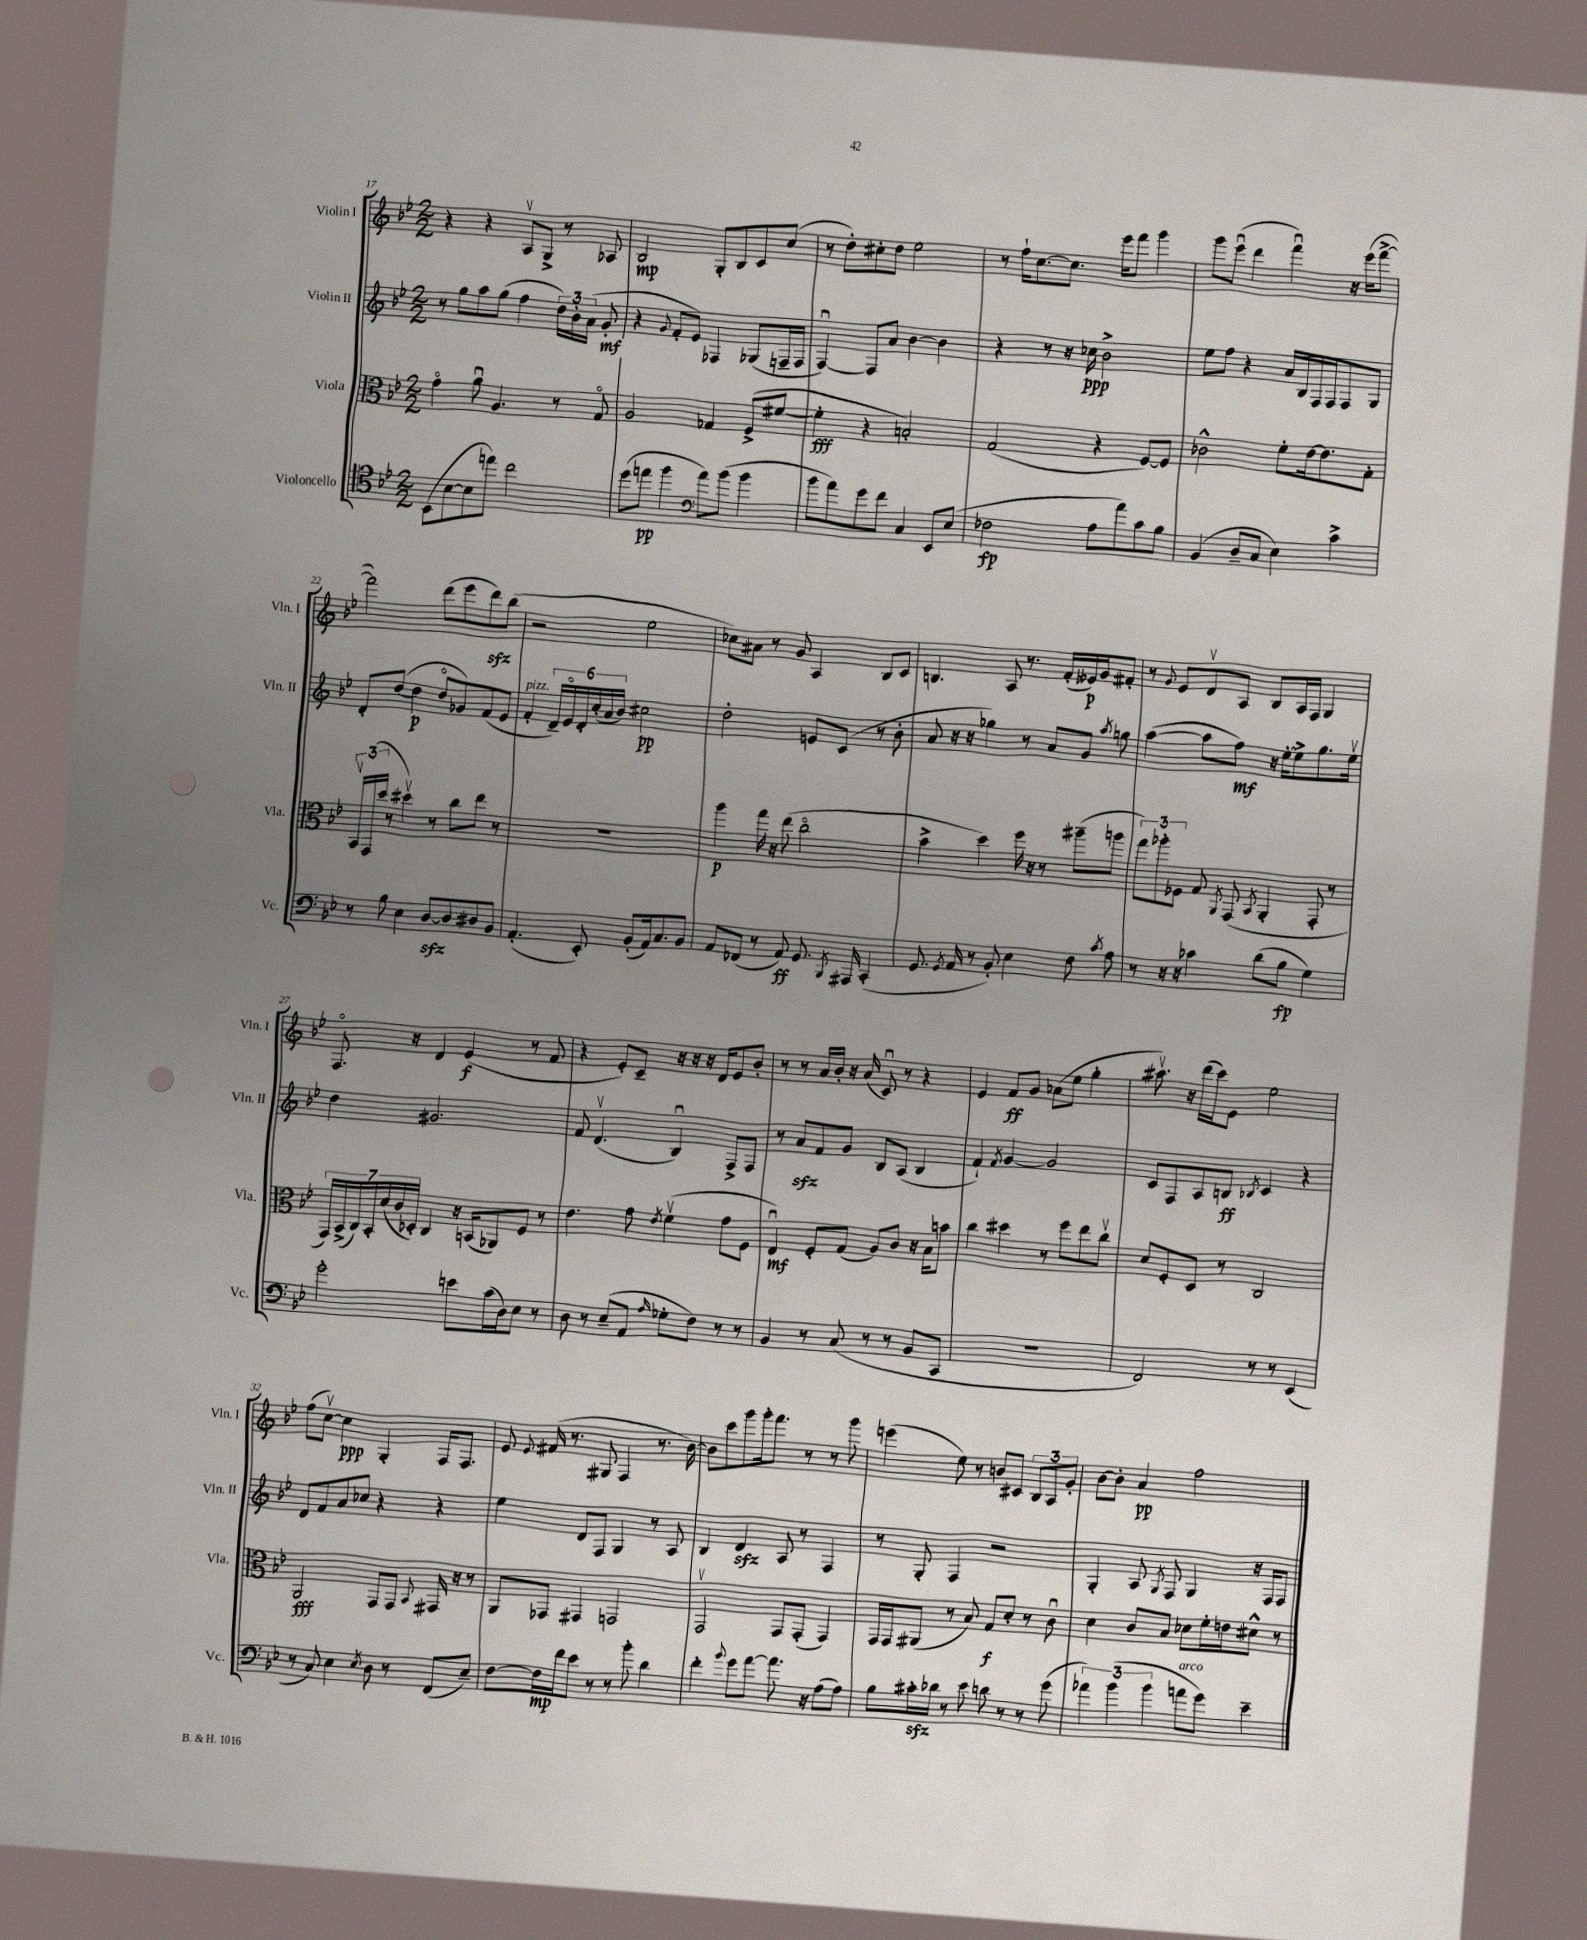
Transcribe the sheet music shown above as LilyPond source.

<<
\new StaffGroup <<
\new Staff = "s0" \with { instrumentName = "Violin I" shortInstrumentName = "Vln. I" } {
    \clef treble \key bes \major \numericTimeSignature \time 2/2
    \autoBeamOff r4 r4 a8[\upbow g8]-> r8 aes8 |
    bes2\mp g8[-. bes8 c'8 c''8]( |
    r8 d''8[-.) cis''8-. d''8] ees''2 |
    r8 f''16[-! c''8.~ c''8.] ees'''16[ f'''8] g'''4 |
    g'''8[ ees'''8]\downbow( d'''4 f'''4\downbow) r16 ees'''16[( f'''8]~-> |
    f'''2) d'''8[( ees'''8 d'''8\sfz) bes''8]( |
    r2 ees''2 |
    ces''8[) ais'8] r8 g'8 a4 bes8[ c'8] |
    b4. a8 r8. f'16[-.( eeses'16\p) g'16 fis'8]-. |
    r8 \appoggiatura { g'8 } ees'8[ d'8\upbow a8] bes8[ a16 f16] g4 |
    f8.\flageolet r16 d'4 ees'4\f( r8 f'8 |
    r4 ees'8[-.) c'8]-- r16 r16 r16 d'16[ ees'8 bes'8]-. |
    r8 r8 a'16[ bes'16]-. r16 a'16( c'8\downbow) r8 r4 |
    ees'4 f'8[\ff g'8] aes'8[( ees''8] g''4-. |
    ais''8.\upbow) r16 d'''16[( c'''16) ees'8] ees''2 |
    f''8[( c''8]~\upbow) c''4\ppp g4-. f16[ f8.] |
    ees'8 \appoggiatura { ees'8 } fis'16( r8. gis8 f4 r8. bes'16~) |
    bes'8[ c'''8 g'''8 g'''16-. f'''8.] r8 r8 g'''8 |
    e'''4( ees''8) r8 b'8[ cis'8] \tuplet 3/2 { bes8[ a8 g'8]-. } |
    bes'8[~ bes'8]-. a'4\pp f''2 \bar "|." |
}
\new Staff = "s1" \with { instrumentName = "Violin II" shortInstrumentName = "Vln. II" } {
    \clef treble \key bes \major \numericTimeSignature \time 2/2
    \autoBeamOff r8 g''8[ a''8 g''8]( f''4 \tuplet 3/2 { d''16[) bes'16-. a'16]( } g'8-.\mf |
    r4 \appoggiatura { g'8 } f'8[-. ees'8]) fes4 ges8[( f16-- f16] |
    f4~\downbow) f8[ a'8] bes'4~ bes'4 |
    r4 r8 r16 ces''16\ppp bes'2-> |
    ees''8[ f''8] r4 a'16[ bes16 f16 f16 f8 g8] |
    d'8[-. d''8]~( d''4\p d''8[\flageolet ges'8) f'8( ees'8] |
    f'4-.^\markup { \italic "pizz." } \tuplet 6/4 { d'16[--) ees'16\flageolet d'16-. c''16-.( a'16 bes'16]) } cis''2\pp |
    d''2-. e'8[ c'8]( r8 bes'8-. |
    a'8 r16 r16 ges''4) r8 a'8[ g'8] \acciaccatura { a''8 } g''8 |
    a''4~( a''8[ f''8]\mf) r16 ees''16[~-. ees''8-> g''8. ees''16]\upbow |
    d''4 gis'2. |
    f'8 d'4.\upbow( bes4\downbow) f8[-> f8] |
    r8 a'8[\sfz f'8 g'8] bes8[ a8]( bes4 |
    f'4-!) \acciaccatura { f'8 } g'4~ g'2 |
    c'8[ f8 a8 b8]\ff \acciaccatura { bes8 } c'4 r4 |
    d'8[ f'8 a'8 ces''8] r4 r4 |
    ees''4 d'8[ f8] g4 r8 a8 |
    bes4 d'4\sfz a8 r8 f4 |
    r8 g8-. f4 r2 |
    g4-. a8 \acciaccatura { g8 } f8 g4 r16 f16[ f8] \bar "|." |
}
\new Staff = "s2" \with { instrumentName = "Viola" shortInstrumentName = "Vla." } {
    \clef alto \key bes \major \numericTimeSignature \time 2/2
    \autoBeamOff g'4\flageolet a'8\downbow a4. r8 g8\flageolet |
    a2 ges4 f8[->( fis'8]~ |
    fis'4-.\fff r4 b2-.) |
    g2( r4 f8[~) f8] |
    ces'2-^ f'8[-. ees'16~ ees'8. g8]-. |
    \tuplet 3/2 { bes,16[\upbow g,16( d''16] } r8 dis''4\upbow) r8 c''8[ ees''8] r8 |
    R1 |
    a''4\p g''16 r16 ees''8( c''2\flageolet |
    bes'4-> d''4) f''16 r16 r8 ais''8[--( a''8] |
    \tuplet 3/2 { g''8[) aes''8-. fes8] } g8 \acciaccatura { a,8 } g,8( \acciaccatura { bes,8 } a,4-. g,8-. r8 |
    \tuplet 7/4 { g,16[) bes,16->( c16) bes,16-. d'16( c'16 des16]-.) } c4 r16 b,16[( aes,8) f8] r8 |
    ees'4. g'8 \acciaccatura { ees'8 } f'4\upbow( g'8[ f8] |
    ees4\downbow\mf) f8[-. g8]( a8[) c'8] r16 bes16[ b'8] |
    c''4 dis''4 r8 f''8[ ees''8 c''8]\upbow |
    d'8[ f8-. d8] r8 c2 |
    a,2\fff g,8[ g,8] \appoggiatura { bes,8 } gis,16 r16 r8 |
    a,8[ ges,8] gis,4 g,2 |
    g,2\upbow g,8[ g,8]-.( g,4) |
    g,16[ g,16 ais,8]( r8 bes8) g8[\f d'8]-. r8 c'8\downbow |
    d'4 c'8[ bes8] des'8[ f'16-. e'16 dis'8]-^ r8 \bar "|." |
}
\new Staff = "s3" \with { instrumentName = "Violoncello" shortInstrumentName = "Vc." } {
    \clef tenor \key bes \major \numericTimeSignature \time 2/2
    \autoBeamOff bes,8[( bes8~ bes8 e''8]) c''2 |
    d''8[( e''8]\pp f''4 \clef bass a'8[) bes'8]( bes'4 |
    bes'8[ a'8) g'8 f'8] c4 ees,8[ ees8]( |
    fes2\fp a8[ a'8) c'8 bes8] |
    bes,4( d8[-- c8] ees4) c'4-> |
    r8 bes8 ees4 d8[~\sfz d8 dis8 bes,8] |
    a,4.-.( ees,8-.) bes,8[-.( a,16) c8. bes,8] |
    a,8[ fes,8]( r8 a,8\ff) g,8. \acciaccatura { bes,,8 } ais,,16 c,4-.( |
    g,8. \acciaccatura { g,8 } a,16 r8 bes,8-.) ees4 f8 \acciaccatura { c'8 } a8 |
    r8 r16 r16 ces'4 d'8[( bes8]\fp g4) |
    g'2-. e'8[ c'16( d16) ees8] r8 |
    d8 r8 ees8[--( a,8] \grace { a16 } ges8[-. f8]) r8 r8 |
    bes,4 r8 c8( r8 r8 bes,8[ c,8] |
    R1 |
    f,2) r8 r8 ees,4( |
    r8 c8) ees4 \acciaccatura { ees8 } d8 r8 f,8[( ees8]--) |
    f8[~ f16\mp f'16 ees'8] r8 r8 bes'8-. d'4 |
    f'4-. \appoggiatura { bes'8 } g'8[ a'8]~ a'8. r16 a8[( a8]) |
    bes8[ cis'16-.\sfz des'16] r8 ees'8 d'8 r8 r8 g'8( |
    \tuplet 3/2 { aes'4) bes'4( bes'4 } a'8[^\markup { \italic "arco" } g'8]) ees'4-- \bar "|." |
}
>>
>>
\layout { \context { \Score currentBarNumber = #17 } }
